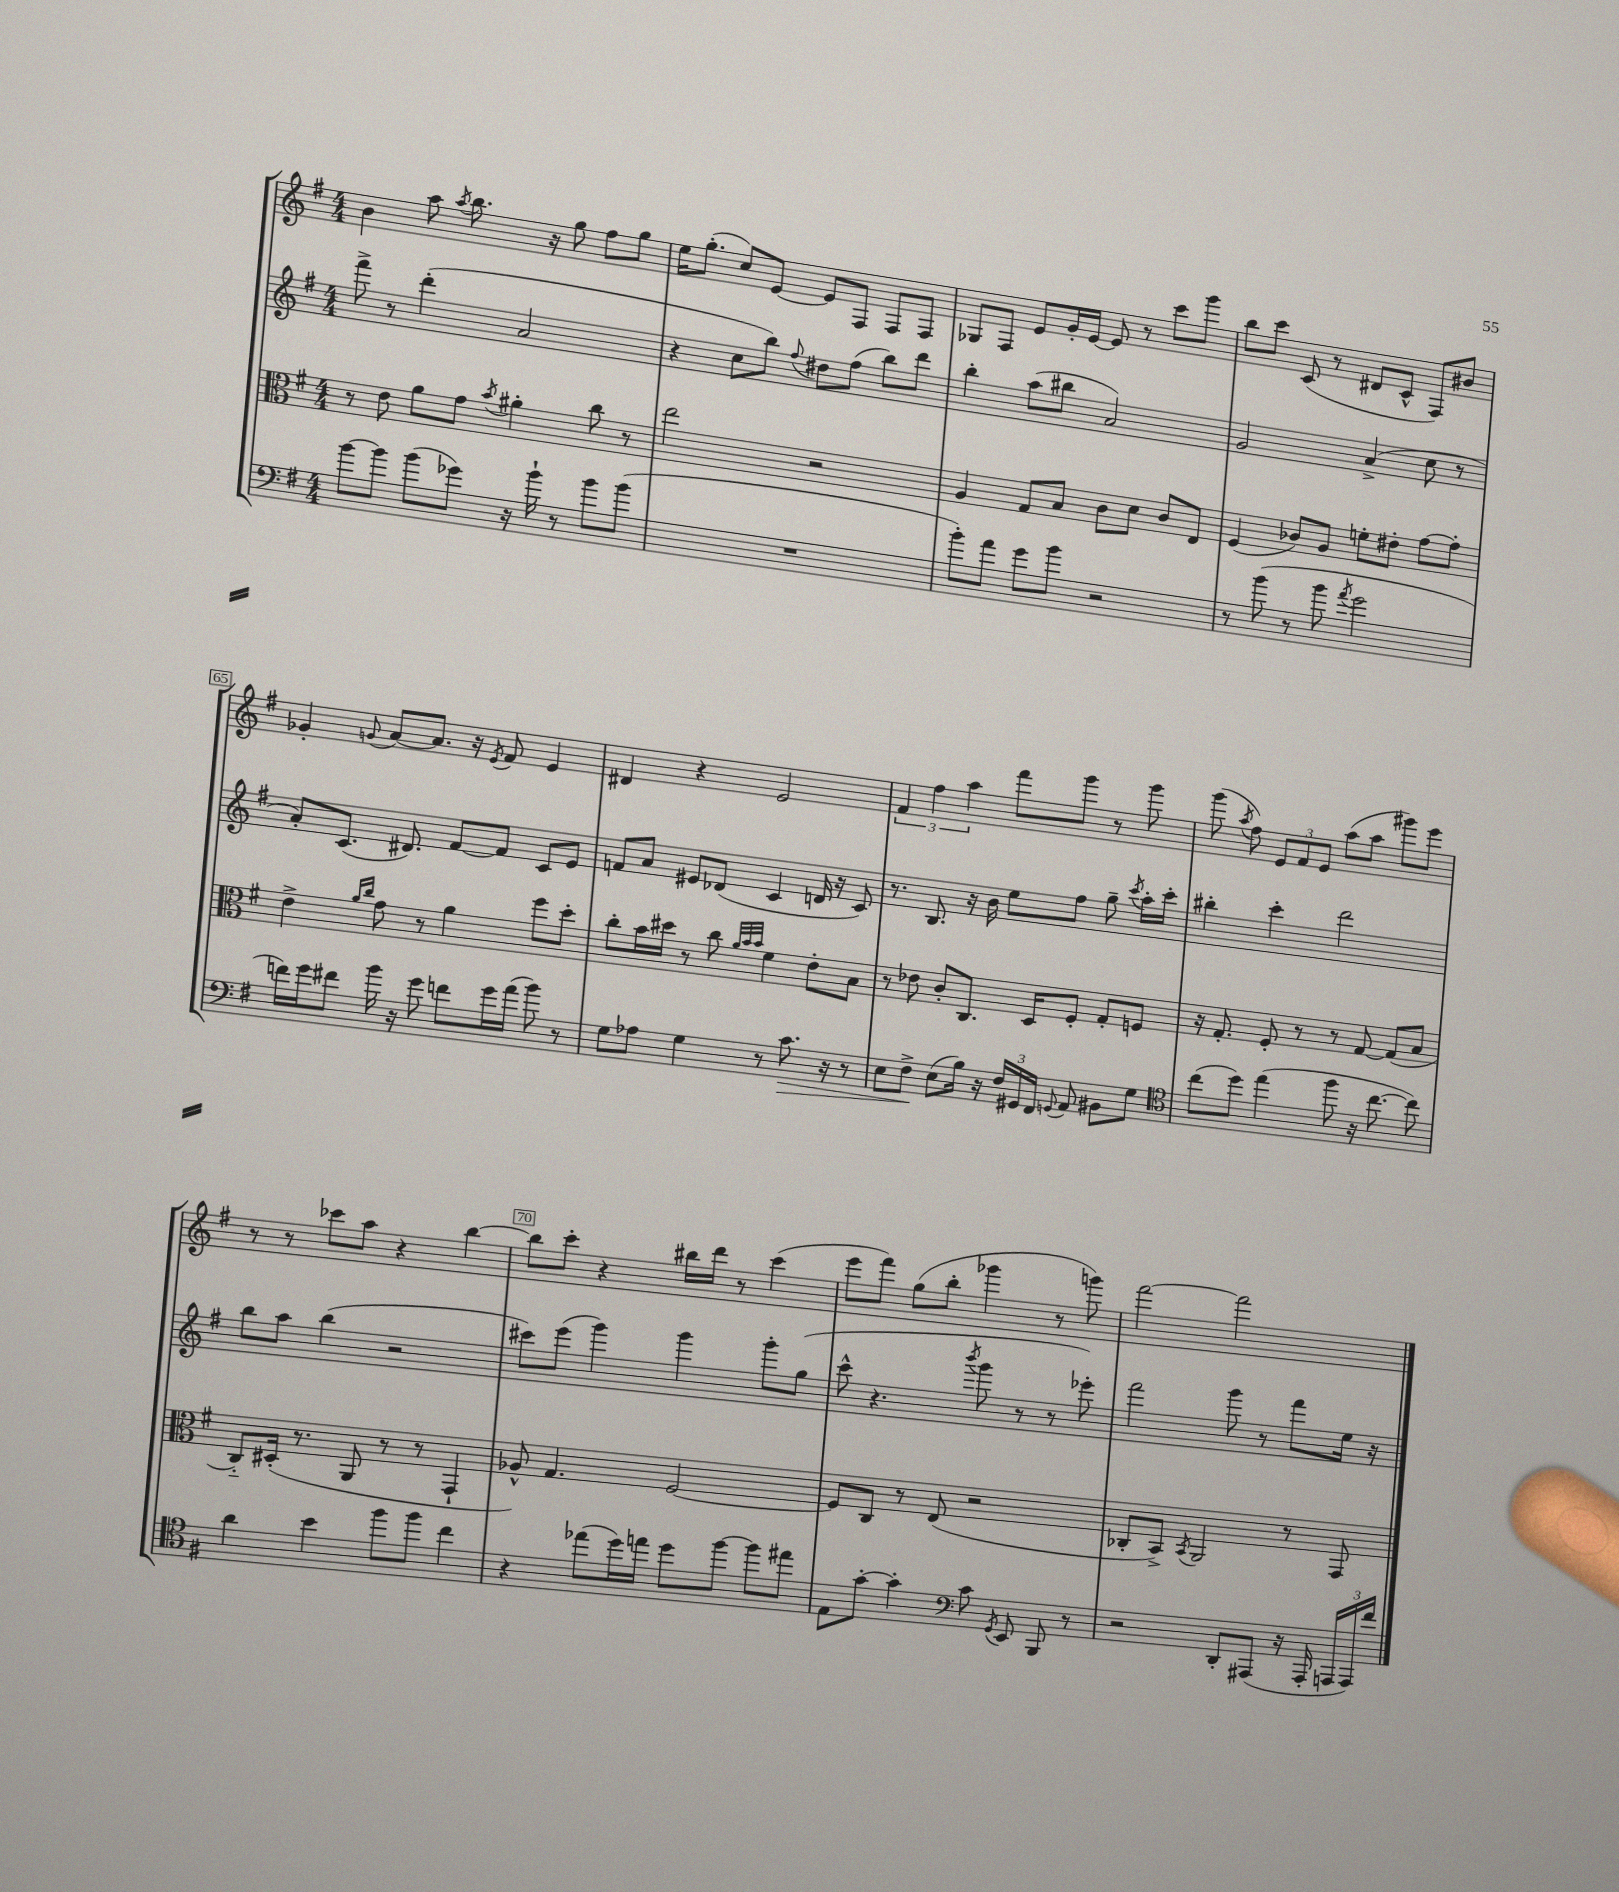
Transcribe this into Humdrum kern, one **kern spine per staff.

**kern	**kern	**kern	**kern
*staff4	*staff3	*staff2	*staff1
*clefF4	*clefC3	*clefG2	*clefG2
*k[f#]	*k[f#]	*k[f#]	*k[f#]
*M4/4	*M4/4	*M4/4	*M4/4
[8b\L	8r	8fff#^\	4b\
8b\]J	8e\	8r	.
(8b\L	8a\L	(4ddd'\	8aa\
.	.	.	8qaa/
8g-\J)	8g\J	.	8.bb\
.	8qb/	.	.
16r	4a#'\	2a/	.
16b`\	.	.	16r
8r	.	.	8gg\
8b\L	8cc\	.	8ff#\L
(8b\J	8r	.	8gg\J
=	=	=	=
1r	2ee\	4r	16ee\LK
.	.	.	(8.gg'\J
.	.	8cc\L	8cc/L)
.	.	8bb\J)	[8e/J
.	.	8qqff#/	.
.	2r	8dd#\L	8e/]L
.	.	(8ff#\J	8F#/J
.	.	8bb\L)	8F#/L
.	.	8ddd\J	8F#/J
=	=	=	=
8b'\L)	4A/	4bb'\	8G-/L
8a\J	.	.	8F#/J
8g\L	8G/L	(8aa\L	8e/L
8b\J	8B/J	8bb#\J	16g'/L
.	.	.	[16e/JJ
2r	8c\L	2a/)	8e/]
.	8d\J	.	8r
.	8c/L	.	8ccc\L
.	8E/J	.	8ggg\J
=	=	=	=
8r	(4F#/	2g/	8bb\L
(8b\	.	.	8ccc\J
8r	8c-/L)	.	(8c/
8b\	8A/J	.	8r
8qa/	.	.	.
2g\	8f'\L	(4a^/	8d#/L
.	8e#'\J	.	8c^^/J
.	[8g\L	8cc\	8F#/L)
.	8g'\]J	8r	8b#/J
=	=	=	=
16f\LL)	4e^\	8a'/L)	4g-'/
16g\J	.	.	.
8f#\J	.	(8.c/J	.
.	16qqa/LL	.	.
.	16qqcc/JJ	.	8qqg/
16b\	8g\	.	[8a/L
16r	.	8.d#/)	.
8g\	8r	.	8.a/]J
8f\L	4a\	[8f#/L	.
.	.	.	16r
.	.	.	8qe/
16g\L	.	8f#/]J	8f#/
(16a\JJ	.	.	.
8b\)	8ff#\L	8c/L	4e/
8r	8dd'\J	8e/J	.
=	=	=	=
8G\L	8cc'\L	8f/L	4d#/
8A-\J	16b\L	8a/J	.
.	16dd#\JJ	.	.
4G\	8r	8e#/L	4r
.	8cc\	(8d-/J	.
.	32qqa/LLL	.	.
.	32qqb/	.	.
.	32qqb/JJJ	.	.
8r	4f#\	4c/	2e/
8.c\	.	.	.
.	8e'\L	16d/	.
16r	.	16r	.
8r	8B\J	8c/)	.
=	=	=	=
8E\L	8r	8.r	6f#/
8F#^\J	8e-\	.	.
.	.	.	6ff#\
.	.	8.B/	.
(8E\L	8c'/L	.	.
.	.	.	6aa\
16B\Jk)	8.C/J	16r	.
16r	.	16b\	.
24F#/LL	.	8ee\L	8fff#\L
24GG#/	.	.	.
.	16D/LK	.	.
24FF#/JJ	.	.	.
8qqGG/	.	.	.
8AA/	8F#'/J	8ff#\J	8ggg\J
8BB#\L	8G'/L	8gg~\	8r
.	.	8qccc/	.
8G\J	8F/J	16aa'\LL	8ggg\
.	.	16ccc'\JJ	.
=	=	=	=
*clefC4	*	*	*
(8cc\L	16r	4bb#'\	(8ggg\
.	8.G'/	.	.
.	.	.	8qaa/
8dd\J)	.	.	8ff#\)
(4ee\	8F#'/	4ccc'\	12e/L
.	.	.	12f#/
.	8r	.	.
.	.	.	12e/J
8ff#\	8r	2ddd\	(8aa\L
16r	[8G/	.	8aa\J
[8.cc\	.	.	.
.	(8G/]L	.	8ggg#\L)
8cc\])	8B/J	.	8eee\J
=	=	=	=
4a\	8C'~/L)	8bb\L	8r
.	(16D#'/Jk	8aa\J	8r
.	8.r	.	.
4b\	.	(4bb\	8ccc-\L
.	8AA/	.	8aa\J
8ff#\L	8r	2r	4r
8ff#\J	8r	.	.
4cc\	4GG`/	.	[4bb\
=	=	=	=
4r	8A-^^/)	8ccc#\L)	8bb\]L
.	4.G/	(8eee\J	8ccc'\J
(8ee-\L	.	4ggg\)	4r
16dd\L)	.	.	.
16ee\JJ	.	.	.
8dd\L	[2F#/	4ggg\	16bb#\LL
.	.	.	16ddd\JJ
[8ff#\J	.	.	8r
8ff#\]L	.	8ggg'\L	(4ccc\
8ee#\J	.	(8gg\J	.
=	=	=	=
8E\L	8F#/]L	8ccc^^\	8eee\L
[8g'\J	8C/J	4.r	8fff#\J)
4g'\]	8r	.	(8gg\L
.	(8E/	.	8bb'\J
*clefF4	*	*	*
.	.	8qbbb/	.
8c\	2r	8ggg\	4ggg-\
8qGG/	.	.	.
8EE/	.	8r	.
8BBB/	.	8r	8r
8r	.	8eee-'\)	8ggg\)
=	=	=	=
2r	8C-'/L	2fff#\	[2fff#\
.	8BB^/J)	.	.
.	8qBB/	.	.
.	2AA/	.	.
8DD'/L	.	8ggg\	2fff#\]
(8AAA#/J	.	8r	.
16r	8r	8fff#\L	.
16AAA#'/	.	.	.
24AAA/LL	8GG/	16ee\Jk	.
24AAA/)	.	.	.
.	.	16r	.
24f#/JJ	.	.	.
==	==	==	==
*-	*-	*-	*-
